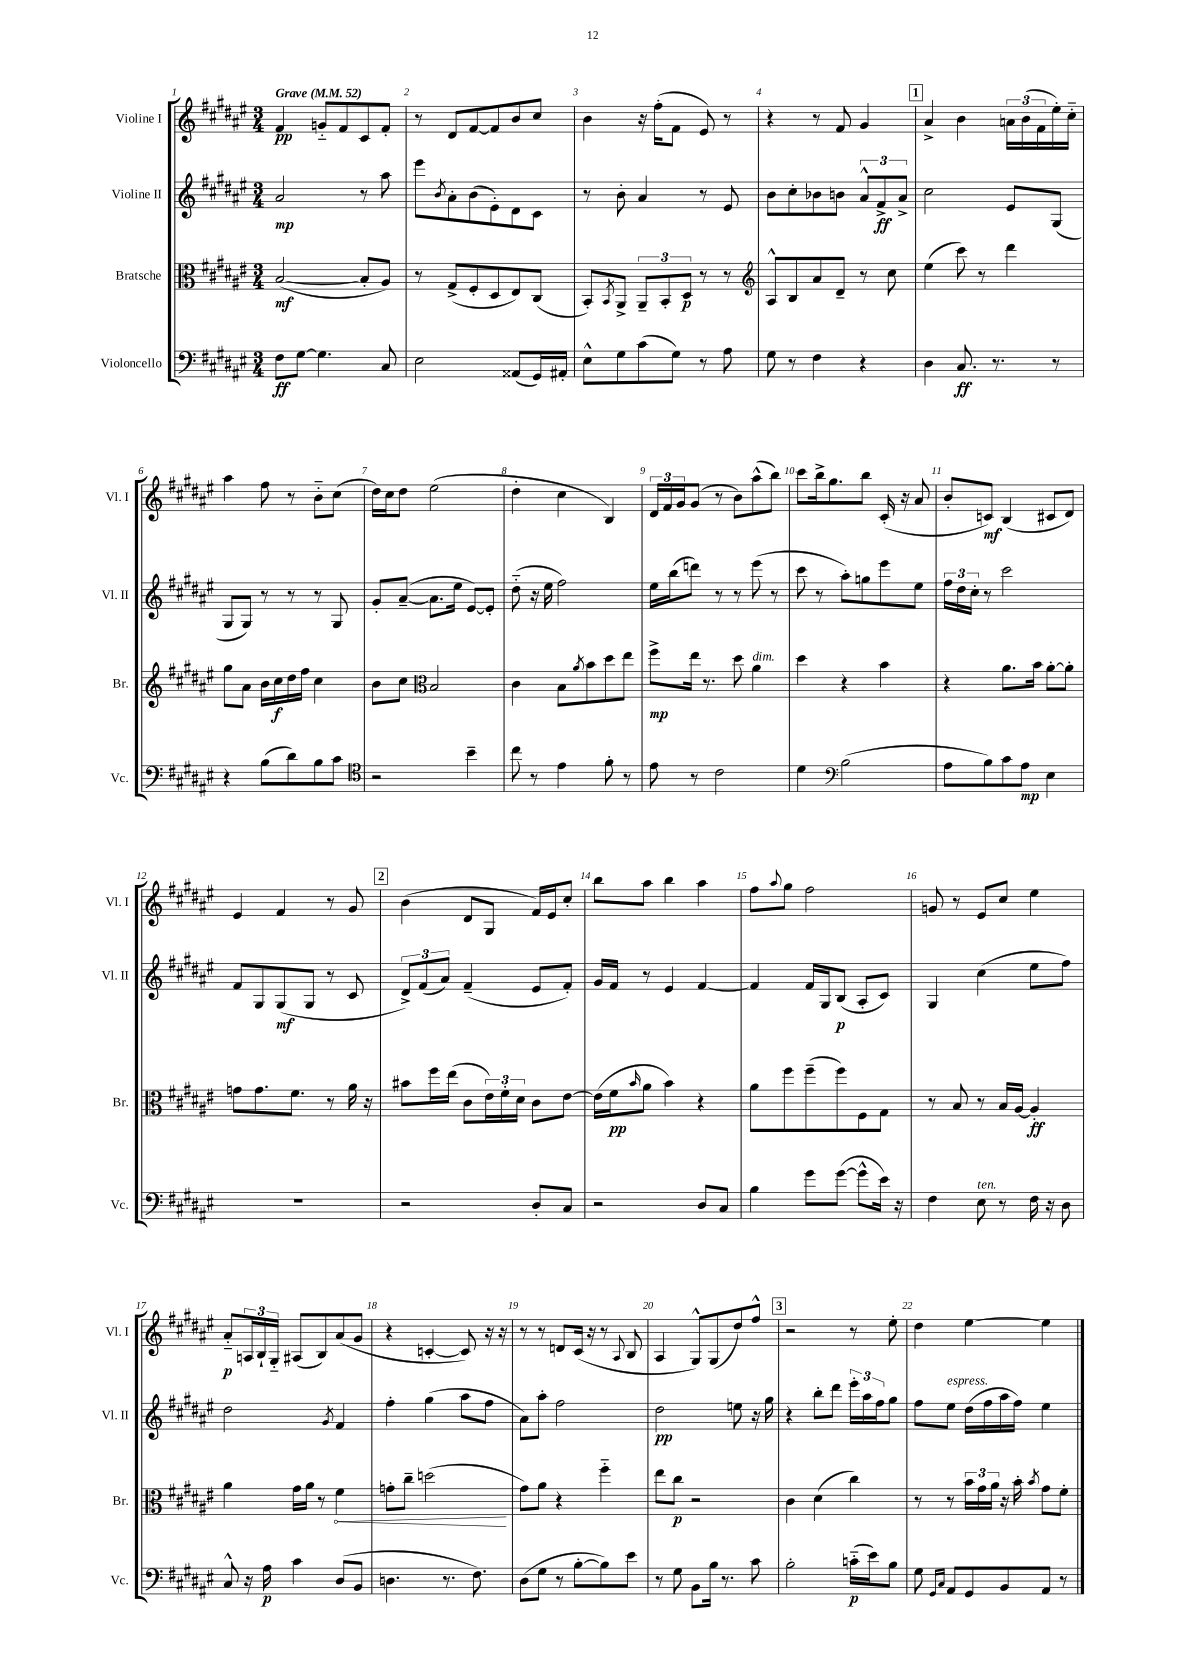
<<
\new StaffGroup <<
\new Staff = "s0" \with { instrumentName = "Violine I" shortInstrumentName = "Vl. I" } {
    \clef treble \key fis \major \numericTimeSignature \time 3/4 \tempo "Grave" 4 = 52
    fis'4\pp g'8-_ fis'8 cis'8 fis'8-. |
    r8 dis'8 fis'8~ fis'8 b'8 cis''8 |
    b'4 r16 fis''16-.( fis'8 eis'8) r8 |
    r4 r8 fis'8 gis'4 |
    \mark \markup { \box "1" } ais'4-> b'4 \tuplet 3/2 { a'16 b'16( fis'16 } eis''16-.) cis''16-_ |
    ais''4 fis''8 r8 b'8-_ cis''8( |
    dis''16) cis''16 dis''8 eis''2( |
    dis''4-. cis''4 b4) |
    \tuplet 3/2 { dis'16 fis'16 gis'16 } gis'8( r8 b'8) ais''8-^( b''8) |
    cis'''8 b''16-> gis''8. b''8 cis'16-.( r16 ais'8 |
    b'8-. c'8\mf) b4( cis'8 dis'8) |
    eis'4 fis'4 r8 gis'8 |
    \mark \markup { \box "2" } b'4( dis'8 gis8 fis'16) eis'16 cis''8-. |
    b''8 ais''8 b''4 ais''4 |
    fis''8 \appoggiatura { ais''8 } gis''8 fis''2 |
    g'8 r8 eis'8 cis''8 eis''4 |
    ais'8-_\p \tuplet 3/2 { a16 b16-! gis16-_ } ais8( b8) ais'8( gis'8 |
    r4 c'4~-. c'8) r16 r16 |
    r8 r8 d'8 cis'16( r16 r8 \appoggiatura { ais8 } b8 |
    ais4 gis8-^) gis8( dis''8) fis''8-^ |
    \mark \markup { \box "3" } r2 r8 eis''8-. |
    dis''4 eis''4~ eis''4 \bar "|." |
}
\new Staff = "s1" \with { instrumentName = "Violine II" shortInstrumentName = "Vl. II" } {
    \clef treble \key fis \major \numericTimeSignature \time 3/4
    ais'2\mp r8 ais''8 |
    eis'''8 \acciaccatura { b'8 } ais'8-. b'8( eis'8-.) dis'8 cis'8 |
    r8 b'8-. ais'4 r8 eis'8 |
    b'8 cis''8-. bes'8 b'8 \tuplet 3/2 { ais'8-^ fis'8->\ff ais'8-> } |
    \mark \markup { \box "1" } cis''2 eis'8 gis8( |
    gis8 gis8) r8 r8 r8 gis8 |
    gis'8-. ais'8~--( ais'8. eis''16 eis'8~) eis'8-. |
    dis''8-_( r16 eis''16 fis''2) |
    eis''16 b''16( d'''8) r8 r8 eis'''8( r8 |
    cis'''8 r8 ais''8-.) g''8 eis'''8 eis''8 |
    \tuplet 3/2 { fis''16 dis''16 cis''16-. } r8 cis'''2 |
    fis'8 gis8 gis8\mf( gis8 r8 cis'8 |
    \mark \markup { \box "2" } \tuplet 3/2 { dis'8->) fis'8( ais'8) } fis'4--( eis'8 fis'8-.) |
    gis'16 fis'16 r8 eis'4 fis'4~ |
    fis'4 fis'16 gis16 b8\p( ais8-. cis'8) |
    gis4 cis''4( eis''8 fis''8) |
    dis''2 \acciaccatura { gis'8 } fis'4 |
    fis''4-. gis''4( ais''8 fis''8 |
    ais'8) ais''8-. fis''2 |
    dis''2\pp e''8 r16 gis''16 |
    \mark \markup { \box "3" } r4 b''8-. dis'''8 \tuplet 3/2 { eis'''16-. ais''16 fis''16 } gis''8 |
    fis''8 eis''8^\markup { \italic "espress." } dis''16( fis''16 ais''16 fis''16) eis''4 \bar "|." |
}
\new Staff = "s2" \with { instrumentName = "Bratsche" shortInstrumentName = "Br." } {
    \clef alto \key fis \major \numericTimeSignature \time 3/4
    b2~\mf( b8-. ais8) |
    r8 gis8->( fis8-. dis8 eis8) cis8( |
    b,8-.) \acciaccatura { b,8 } ais,8-> \tuplet 3/2 { ais,8-- b,8-. dis8\p } r8 r8 |
    \clef treble ais8-^ b8 ais'8 dis'8-- r8 cis''8 |
    \mark \markup { \box "1" } eis''4( cis'''8) r8 dis'''4 |
    gis''8 ais'8 b'16 cis''16\f dis''16 fis''16 cis''4 |
    b'8 cis''8 \clef alto b2 |
    cis'4 b8 \acciaccatura { ais'8 } b'8 dis''8 eis''8 |
    fis''8->\mp eis''16 r8. dis''8 ais'4^\markup { \italic "dim." } |
    dis''4 r4 b'4 |
    r4 ais'8. b'16 ais'8~-. ais'8-. |
    g'8 g'8. fis'8. r8 ais'16 r16 |
    \mark \markup { \box "2" } bis'8 fis''16 eis''16( cis'8 \tuplet 3/2 { eis'16) fis'16-. dis'16 } cis'8 eis'8~ |
    eis'16( fis'16\pp \grace { b'16 } ais'8 b'4) r4 |
    ais'8 fis''8 fis''8--( fis''8) fis8 gis8 |
    r8 b8 r8 b16 ais16~ ais4-.\ff |
    ais'4 gis'16 ais'16 r8 \once \override Hairpin.circled-tip = ##t fis'4\< |
    g'8-. cis''8-- d''2\!( |
    gis'8) ais'8 r4 fis''4-_ |
    eis''8 cis''8\p r2 |
    \mark \markup { \box "3" } cis'4 dis'4( cis''4) |
    r8 r8 \tuplet 3/2 { b'16 gis'16 ais'16 } r16 b'16-. \acciaccatura { b'8 } gis'8 fis'8-. \bar "|." |
}
\new Staff = "s3" \with { instrumentName = "Violoncello" shortInstrumentName = "Vc." } {
    \clef bass \key fis \major \numericTimeSignature \time 3/4
    fis8\ff gis8~ gis4. cis8 |
    eis2 aisis,8( gis,16) ais,16-. |
    eis8-^ gis8 cis'8( gis8) r8 ais8 |
    gis8 r8 fis4 r4 |
    \mark \markup { \box "1" } dis4 cis8.\ff r8. r8 |
    r4 b8( dis'8) b8 cis'8 |
    \clef tenor r2 b'4-- |
    cis''8 r8 eis'4 fis'8-. r8 |
    eis'8 r8 cis'2 |
    dis'4 \clef bass b2( |
    ais8 b8) cis'8 ais8\mp eis4 |
    R2. |
    \mark \markup { \box "2" } r2 dis8-. cis8 |
    r2 dis8 cis8 |
    b4 gis'8 gis'8~( gis'8-^ eis'16) r16 |
    fis4 eis8^\markup { \italic "ten." } r8 fis16 r16 dis8 |
    cis8-^ r16 ais16\p cis'4 dis8( b,8 |
    d4. r8. fis8.) |
    dis8( gis8 r8 b8~-. b8) eis'8 |
    r8 gis8 b,8 b16 r8. cis'8 |
    \mark \markup { \box "3" } b2-. c'16-_\p( eis'16) b8 |
    gis8 \grace { gis,16 cis16 } ais,8 gis,8 b,8 ais,8 r8 \bar "|." |
}
>>
>>
\layout { \context { \Score \override BarNumber.break-visibility = ##(#f #t #t) barNumberVisibility = #all-bar-numbers-visible } }
